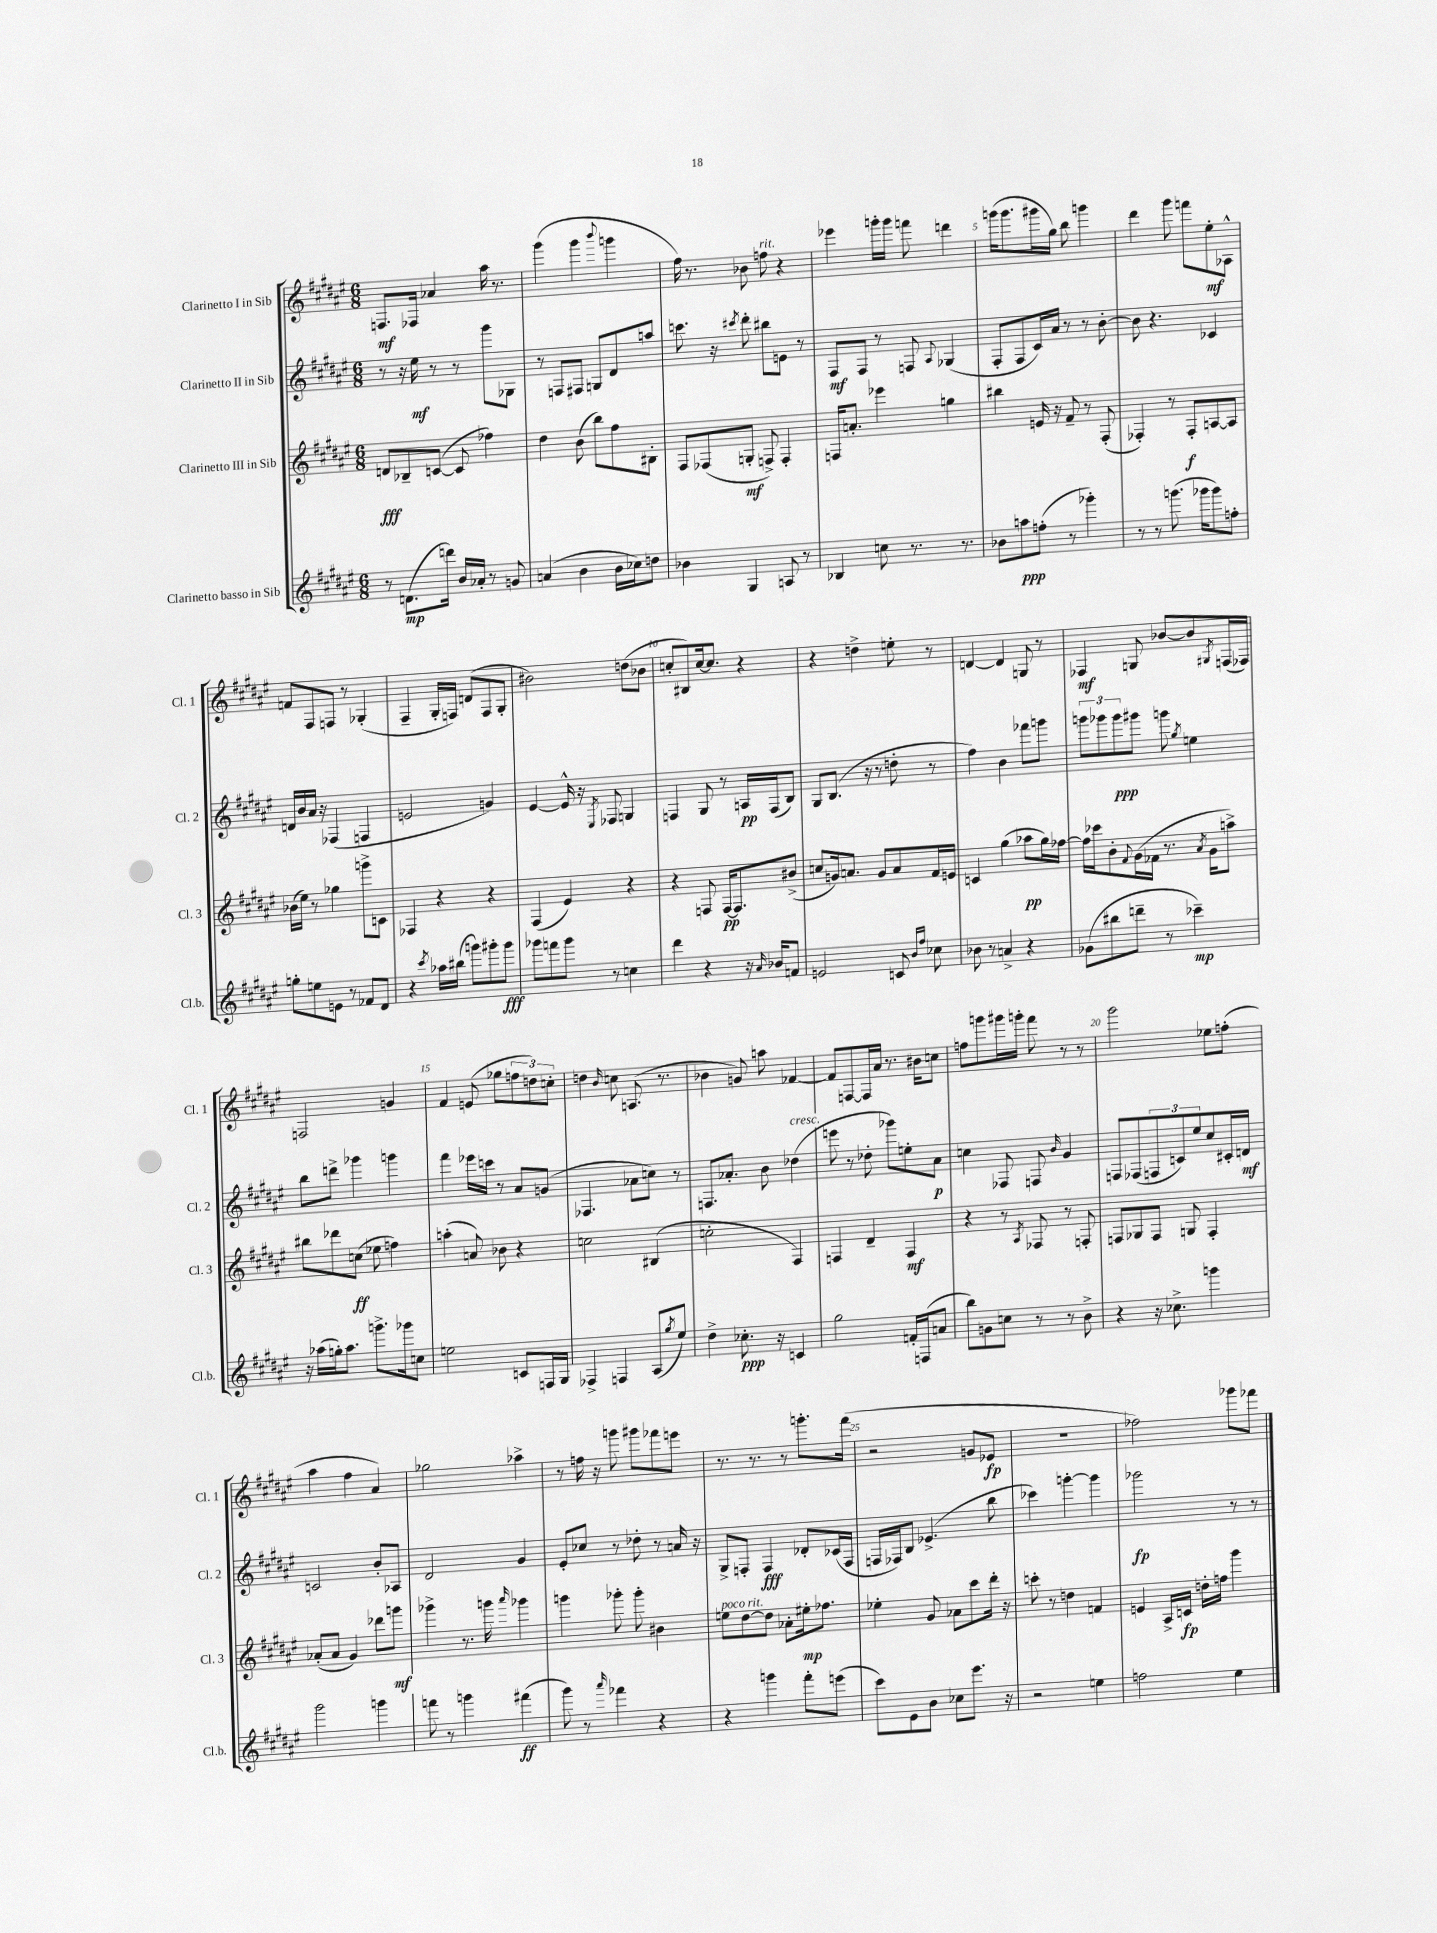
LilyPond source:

<<
\new StaffGroup <<
\new Staff = "s0" \with { instrumentName = "Clarinetto I in Sib" shortInstrumentName = "Cl. 1" } {
    \clef treble \key fis \major \numericTimeSignature \time 6/8
    f8.\mf fes16 aes'4 ais''16 r8. |
    gis'''4( gis'''4 \appoggiatura { b'''8 } g'''4 |
    fis''16) r8. bes'8 f''8^\markup { \italic "rit." } r4 |
    ees'''4 g'''16-. g'''16 f'''8 d'''4 |
    g'''16( g'''8. gis'''16 gis''16) b''8 g'''4 |
    dis'''4 gis'''8 f'''8 eis''8-.\mf aes8-^ |
    f'8 fis8 f8 r8 ges4-.( |
    fis4-- gis16-. f16) d'8( f8 gis8-. |
    bis'2) d''8( bes'8 |
    c''8-. bis8) c''16~ c''8. r4 |
    r4 d''4-> e''8-. r8 |
    d'4~ d'4 g8 r8 |
    fes4\mf g8 bes'8~ bes'8 \acciaccatura { gis8 } f16( fes16) |
    f2 g'4 |
    fis'4 e'8( ges''8 \tuplet 3/2 { f''8 d''8) c''8-. } |
    d''4 \grace { b'16 } c''8 a8.( r8. |
    bes'4 g'8) a''8 fes'4~ |
    fes'8 f8~ f16 ais'16 r8. bis'16 c''8 |
    f''8 g'''8 gis'''16 g'''16-. fis'''8 r8 r8 |
    gis'''2 ees''8 f''8-.( |
    ais''4 fis''4 ais'4) |
    ges''2 aes''4-> |
    r8 f''16 r16 g'''8 gis'''8 fes'''8 e'''8 |
    r8. r8. r8 g'''8.-. fis'''16( |
    r2 g'8 ees'8\fp |
    R2. |
    fes''2) ges'''8 fes'''8 \bar "|." |
}
\new Staff = "s1" \with { instrumentName = "Clarinetto II in Sib" shortInstrumentName = "Cl. 2" } {
    \clef treble \key fis \major \numericTimeSignature \time 6/8
    r8 r16 eis''16\mf r8 r8 gis'''8 ges8 |
    r8 f8 fis8 g8 dis'8 a''8 |
    c'''8. r16 \acciaccatura { cis'''8 } dis'''8-. bis''8 e'8 r8 |
    fis8\mf fis8 r8 f8 \appoggiatura { ais8 } ges4( |
    fis8-. fis8 cis'16) ais'16 r8 r8 b'8~-. |
    b'8 r4. ces'4 |
    d'16 b'16 ais'16 r16 fes4( f4 |
    e'2 g'4) |
    eis'4~ eis'16-^ r16 \acciaccatura { eis8 } fes8 g4 |
    f4 gis8 r8 a16\pp f16( b8) |
    gis8 b8.( r16 r8 d''8-. r8 |
    fis''4) b'4 fes'''8 g'''8 |
    \tuplet 3/2 { g'''8 ges'''8 ges'''8\ppp } gis'''8 g'''8 \acciaccatura { gis''8 } e''4 |
    b''8 d'''8-> ges'''4 g'''4 |
    fis'''4 ees'''16 c'''16 r8 ais'8 g'8( |
    fes4. aes'8 c''8) r8 |
    f8. aes'8.-. b'8 des''4^\markup { \italic "cresc." }( |
    e'''8 r8 des''8-. ges'''8) e''8-. ais'8\p |
    c''4 fes8 f8 \grace { b'16 } gis'4 |
    f8 fes8( \tuplet 3/2 { f8 c'8) eis''8 } cis''8 cis'16-. d'16\mf |
    c'2 b'8-. aes8 |
    dis'2 gis'4 |
    eis'8-. ces''8 r8 des''8-. r8 a'16 r16 |
    gis8-> f8-. f4\fff des'8-. ces'16( f16 |
    f16 fes16) b8 ees'4.->( b''8 |
    ces'''4) g'''4~-. g'''4 |
    ges'''2\fp r8 r8 \bar "|." |
}
\new Staff = "s2" \with { instrumentName = "Clarinetto III in Sib" shortInstrumentName = "Cl. 3" } {
    \clef treble \key fis \major \numericTimeSignature \time 6/8
    d'8\fff bes8-- c'8~( c'8 fes''4) |
    dis''4 b'8( b''8) fis''8 bis8-. |
    fis8 fes8( g8-.\mf f8->) f4-. |
    f16 a'8.-. ees'''4 g''4 |
    bis''4 e'16 r16 fis'8-- r8 fis8-.( |
    fes4-.) r8 fes8-.\f a8~ a8 |
    bes'16( eis''16) r8 ges''4 g'''8-> c'8 |
    fes4 r4 r4 |
    fis4( eis'4) r4 |
    r4 f8 f16~\pp f8. bis'8->( |
    c''8 g'16) a'8. g'8 a'8 fis'16 e'16 |
    c'4 gis''4( aes''8\pp gis''16) fes''16~ |
    fes''16 ces'''16 b'8-. \appoggiatura { fis'8 } gis'16( fes'16 r8. \acciaccatura { ais'8 } gis'16 a''8->) |
    bis''8 des'''8 c''8\ff( ees''8 f''4) |
    a''4-.( a'8) bes'8 r4 |
    c''2 bis4( |
    c''2-. fis4) |
    f4 dis'4-- f4\mf |
    r4 r8 \acciaccatura { ais8 } fes8 r8 f8-. |
    f8 ges8 f8 g8 f4-. |
    aes'8-.( aes'8 gis'4) des'''8 g'''8\mf |
    ges'''4-> r8. g'''16 \grace { ais'''16 } ges'''4 |
    g'''4 ges'''8-. ges'''8-. bis'4 |
    e''8^\markup { \italic "poco rit." } dis''8~ dis''8 aes'8-. eis''16-.\mp fes''8. |
    ees''4-. gis'8 aes'8 cis'''8 dis'''16-. r16 |
    c'''8-. r8 d''4 f'4 |
    e'4 ais16-> c'16\fp d''16-. f''16 gis'''4 \bar "|." |
}
\new Staff = "s3" \with { instrumentName = "Clarinetto basso in Sib" shortInstrumentName = "Cl.b." } {
    \clef treble \key fis \major \numericTimeSignature \time 6/8
    r8 d'8.\mp( d'''16) b'16 aes'16-. r8 g'8 |
    a'4( b'4 b'16 ces''16) d''8 |
    bes'4 gis4 a8 r8 |
    bes4 c''8 r8. r8. |
    bes'8 a''8\ppp f''8-.( r8 ges'''4-.) |
    r8 r8 g'''8.( ges'''16 ges'''8) f''8-. |
    g''8-. e''8 e'8 r8 fes'8 dis'8 |
    r4 \acciaccatura { cis'''8 } aes''16 bis''16( g'''8) gis'''8-. gis'''8\fff |
    ges'''8 f'''8 ges'''8 r8 c''4 |
    dis'''4 r4 r16 \grace { ais'16 } bes'16 f'8 |
    e'2 c'8 \grace { b'16 fis''16 } ces''8 |
    bes'8 r8 a'4-> r4 |
    ges'8( bis''8 d'''8-- r8 ces'''4--\mp) |
    r16 aes''16( g''16-.) aes''8. g'''8.-> ges'''16 c''8 |
    e''2 c'8 f16 gis16 |
    fes4-> f4 ais8( \acciaccatura { gis''8 } eis''8) |
    dis''4-> ces''8.-.\ppp r16 c'4 |
    gis''2 f'16-. f16( a'8 |
    b''8) g'8 c''8 r8 r8 b'8-> |
    r4 r16 ces''8.-> g'''4 |
    gis'''2 g'''4 |
    f'''8 r8 g'''4 fis'''4\ff( |
    gis'''8) r8 \grace { ais'''16 } fes'''4 r4 |
    r4 g'''4 fis'''8-. e'''8( |
    cis'''8) eis'8 b'8 ces''8 eis'''8. r16 |
    r2 e''4 |
    f''2 eis''4 \bar "|." |
}
>>
>>
\layout { \context { \Score \override BarNumber.break-visibility = ##(#f #t #t) barNumberVisibility = #(every-nth-bar-number-visible 5) } }
